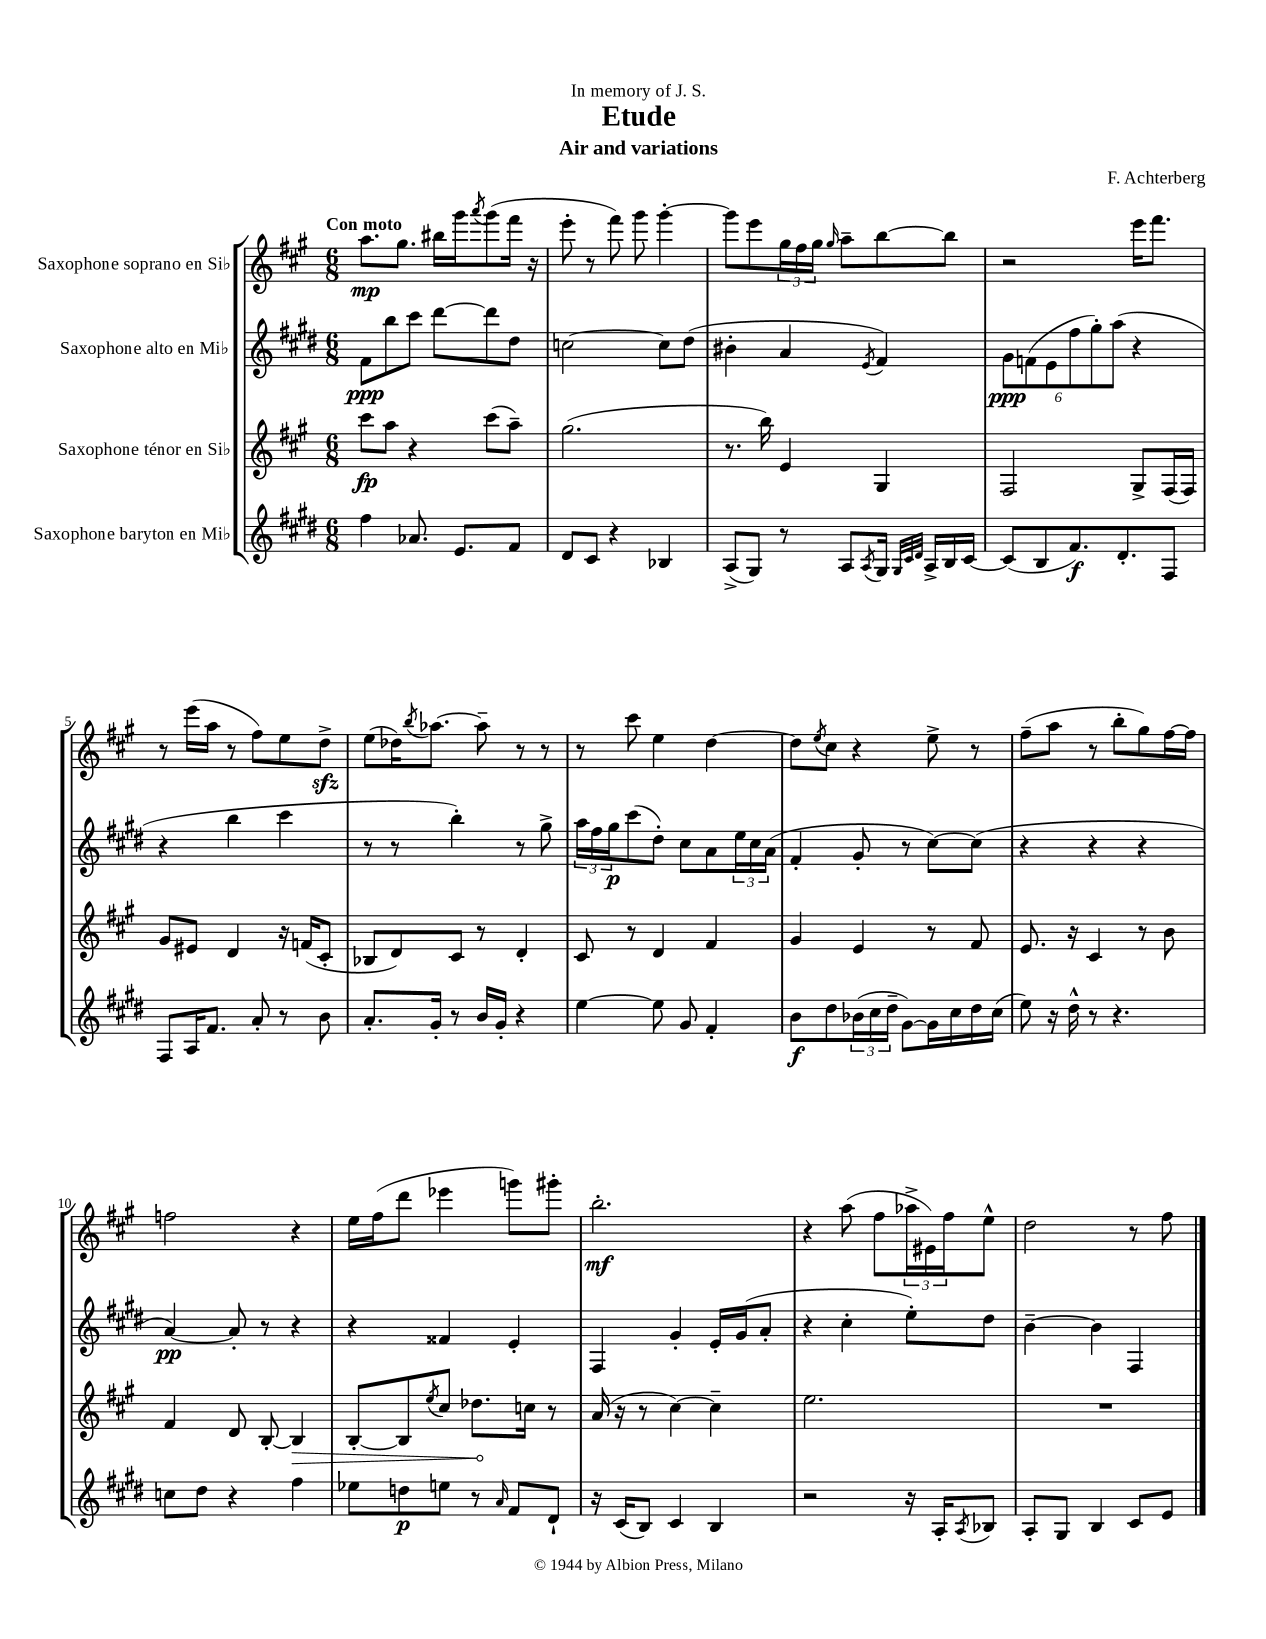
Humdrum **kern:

**kern	**kern	**kern	**kern
*staff4	*staff3	*staff2	*staff1
*clefG2	*clefG2	*clefG2	*clefG2
*k[f#c#g#d#]	*k[f#c#g#]	*k[f#c#g#d#]	*k[f#c#g#]
*M6/8	*M6/8	*M6/8	*M6/8
4ff#\	8ccc#\L	8f#\L	8.aa\L
.	8aa\J	8bb\	.
.	.	.	8.gg#\J
8.a-/	4r	8ccc#\J	.
.	.	[8ddd#\L	16bb#\LL
8.e/L	.	.	16ggg#\J
.	.	.	8qaaa/
.	(8ccc#\L	8ddd#\]	(8ggg#\
8f#/J	8aa~\J)	8dd#\J	16fff#\Jk
.	.	.	16r
=	=	=	=
8d#/L	(2.gg#\	[2cc\	8eee'\
8c#/J	.	.	8r
4r	.	.	8fff#\)
.	.	.	8ggg#\
4B-/	.	8cc\]L	[4ggg#'\
.	.	(8dd#\J	.
=	=	=	=
(8A^/L	8.r	4b#'\	8ggg#\]L
8G#/J)	.	.	8eee\
.	16bb\)	.	.
8r	4e/	4a/	24gg#\L
.	.	.	24ff#\
.	.	.	24gg#\JJ
.	.	.	16qqgg#/
8A/L	.	.	8aa~\L
8qA/	.	8qe/	.
16G#/Jk	4G#/	4f#/)	[8bb\
32qqG#/LLL	.	.	.
32qqc#/	.	.	.
32qqd#/JJJ	.	.	.
16A^/LL	.	.	.
16B/	.	.	8bb\]J
[16c#/JJ	.	.	.
=	=	=	=
(8c#/]L	2F#/	12g#\L	2r
.	.	(12f\	.
8B/	.	.	.
.	.	12e\	.
8.f#/)	.	12ff#\	.
.	.	12gg#'\)	.
.	.	(12aa\J	.
8.d#'/	.	.	.
.	8G#^/L	4r	16eee\LK
.	.	.	8.fff#\J
8F#/J	(16F#/L	.	.
.	16F#/JJ)	.	.
=	=	=	=
8F#/L	8g#/L	4r	8r
16A/K	8e#/J	.	(16eee\LL
8.f#/J	.	.	16aa\JJ
.	4d/	4bb\	8r
8a'/	.	.	8ff#\L)
8r	16r	4ccc#\	8ee\
.	(16f/LK	.	.
8b\	8c#'/J	.	8dd^\J
=	=	=	=
8.a'/L	8B-/L	8r	(8ee\L
.	8d/)	8r	16dd-\K)
.	.	.	8qbb/
16g#'/Jk	.	.	[8.aa-\J
8r	8c#/J	4bb'\)	.
16b/LL	8r	.	8aa-~\]
16g#'/JJ	.	.	.
4r	4d'/	8r	8r
.	.	8gg#^\	8r
=	=	=	=
[4ee\	8c#/	24aa\LL	8r
.	.	24ff#\	.
.	.	24gg#\J	.
.	8r	(8ccc#\	8ccc#\
8ee\]	4d/	8dd#'\J)	4ee\
8g#/	.	8cc#\L	.
4f#'/	4f#/	8a\	[4dd\
.	.	24ee\L	.
.	.	24cc#\	.
.	.	(24a\JJ	.
=	=	=	=
8b\L	4g#/	4f#'/	8dd\]L
.	.	.	8qee/
8dd#\	.	.	8cc#\J
(24b-\L	4e/	8g#'/	4r
24cc#\	.	.	.
24dd#~\JJ	.	.	.
[8g#\L)	.	8r	.
16g#\]L	8r	[8cc#\L)	8ee^\
16cc#\	.	.	.
16dd#\	8f#/	(8cc#\]J	8r
(16cc#\JJ	.	.	.
=	=	=	=
8ee\)	8.e/	4r	(8ff#~\L
16r	.	.	8aa\J
16dd#^^\	16r	.	.
8r	4c#/	4r	8r
4.r	.	.	8bb'\L
.	8r	4r	8gg#\)
.	8b\	.	[16ff#\L
.	.	.	16ff#\]JJ
=	=	=	=
8cc\L	4f#/	[4a/)	2ff\
8dd#\J	.	.	.
4r	8d/	8a'/]	.
.	[8B'/	8r	.
4ff#\	4B/]	4r	4r
=	=	=	=
8ee-\L	[8B'/L	4r	16ee\LL
.	.	.	(16ff#\J
8dd\	8B/]	.	8ddd\J
.	8qee/	.	.
8ee\J	8cc#/J	4f##/	4eee-\
8r	8.dd-\L	.	.
16qqa/	.	.	.
8f#/L	.	4e'/	8ggg\L)
.	16cc\Jk	.	.
8d#`/J	8r	.	8ggg#'\J
=	=	=	=
16r	(16a/	4F#/	2.bb'\
(16c#/LK	16r	.	.
8B/J)	8r	.	.
4c#/	[4cc#\)	4g#'/	.
4B/	4cc#~\]	16e'/LL	.
.	.	(16g#/J	.
.	.	8a'/J	.
=	=	=	=
2r	2.ee\	4r	4r
.	.	4cc#'\	(8aa\
.	.	.	8ff#\L
16r	.	8ee'\L)	24aa-^\L
.	.	.	24e#\)
16A'/LK	.	.	.
.	.	.	24ff#\J
8qA/	.	.	.
8B-/J	.	8dd#\J	8ee^^\J
=	=	=	=
8A'/L	2.r	[4b~\	2dd\
8G#/J	.	.	.
4B/	.	4b\]	.
8c#/L	.	4F#/	8r
8e/J	.	.	8ff#\
==	==	==	==
*-	*-	*-	*-
